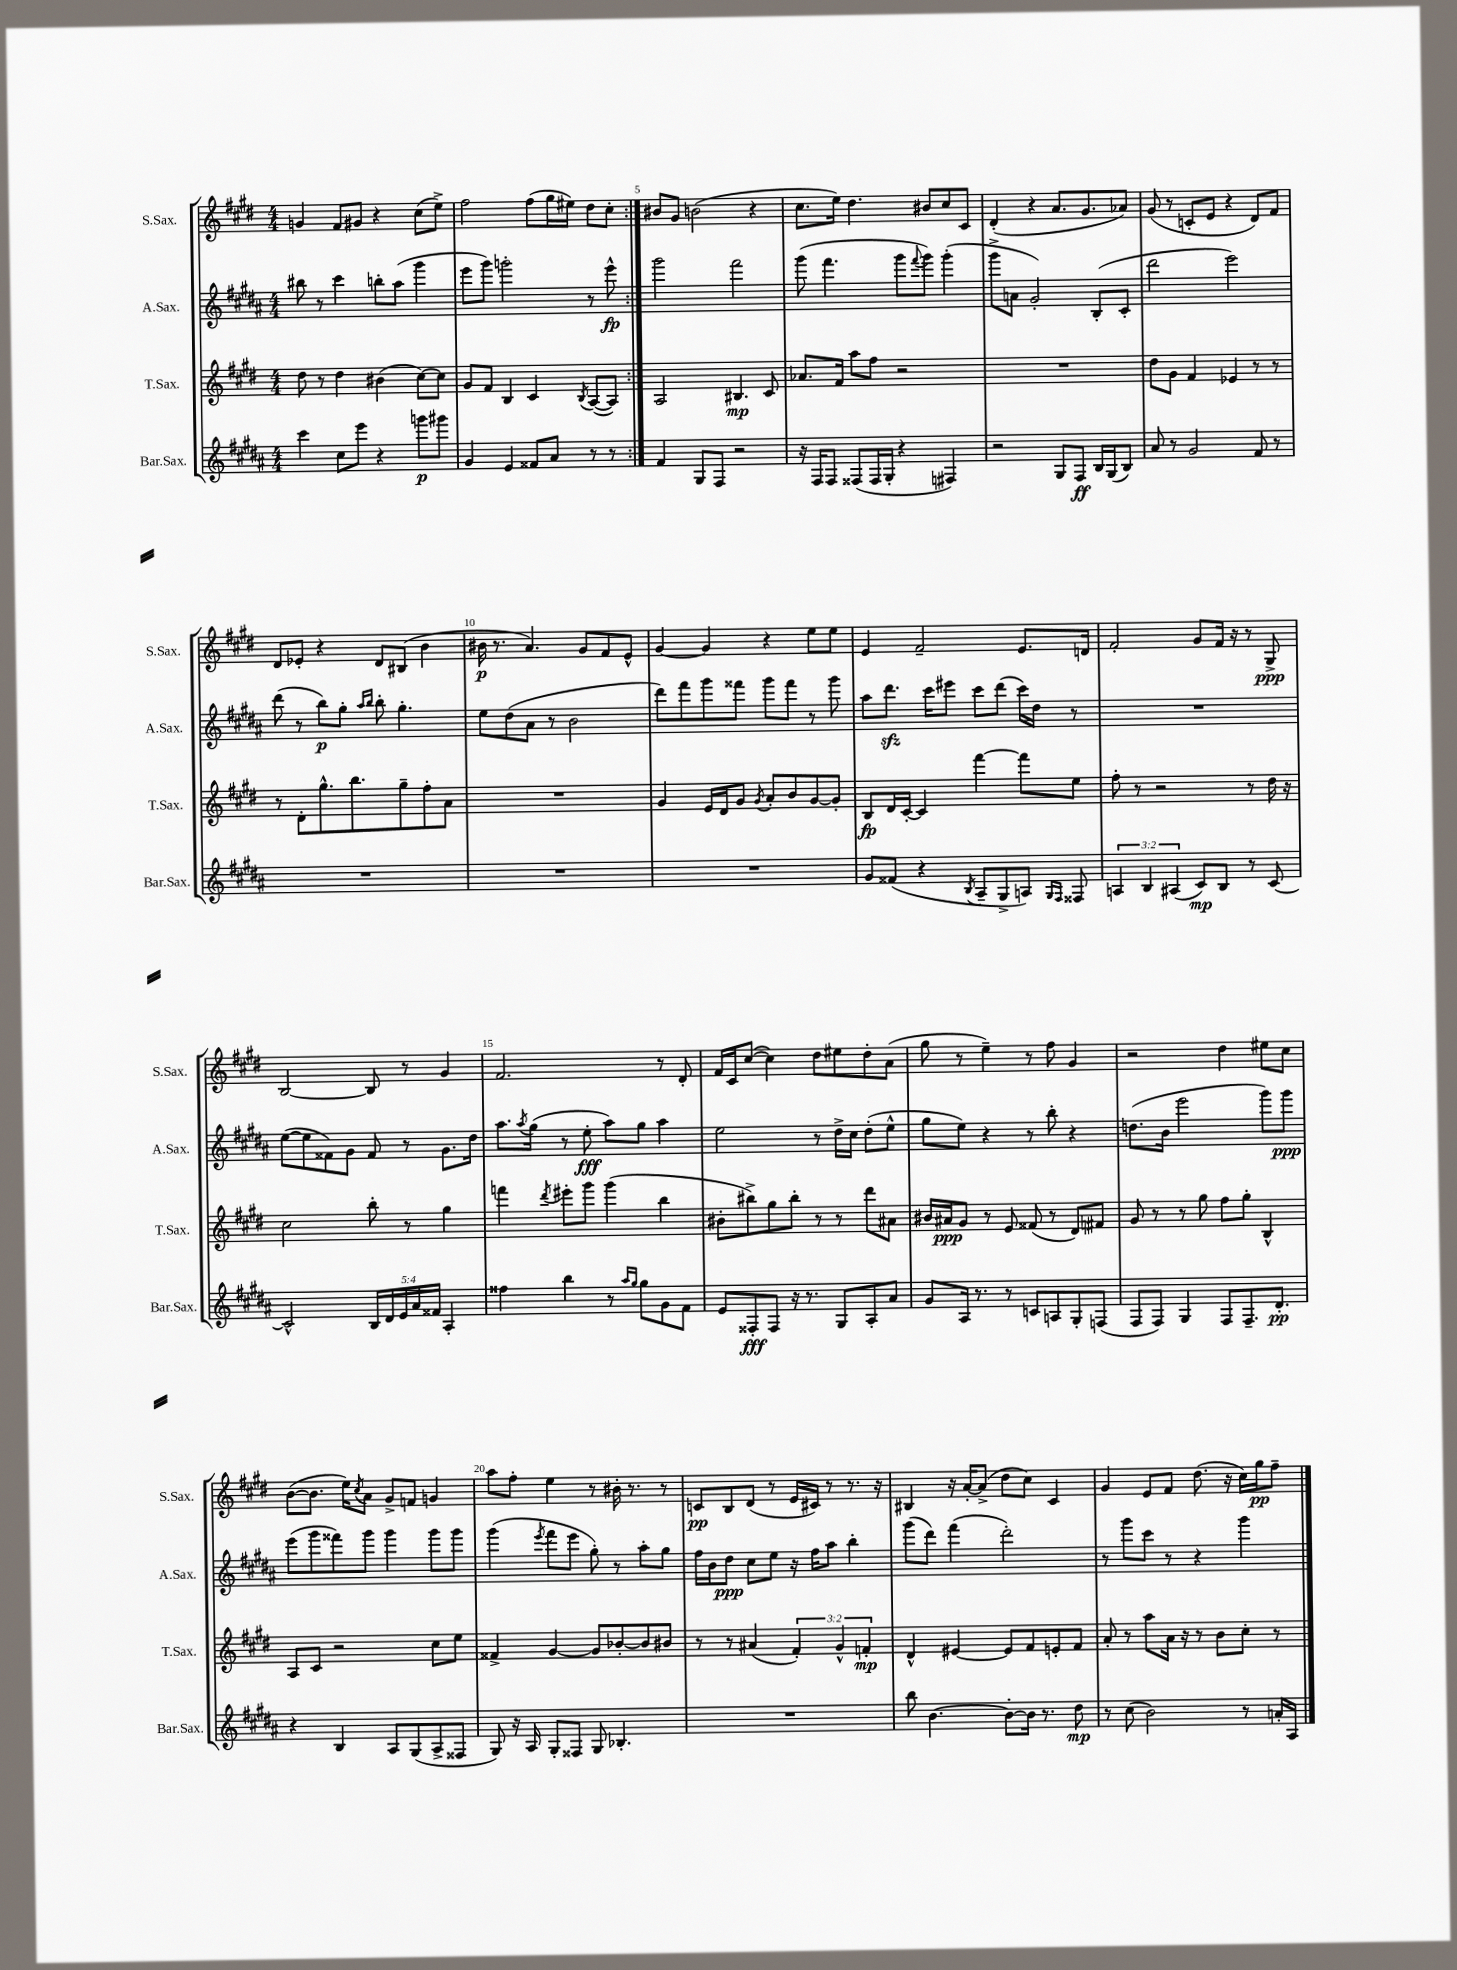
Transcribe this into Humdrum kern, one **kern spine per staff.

**kern	**kern	**kern	**kern
*staff4	*staff3	*staff2	*staff1
*clefG2	*clefG2	*clefG2	*clefG2
*k[f#c#g#d#a#]	*k[f#c#g#d#]	*k[f#c#g#d#a#]	*k[f#c#g#d#]
*M4/4	*M4/4	*M4/4	*M4/4
4ccc#	8dd#	8bb#	4g
.	8r	8r	.
8cc#	4dd#	4ccc#	8f#
8eee	.	.	8g#
4r	(4b#	8bb'	4r
.	.	(8aa#	.
8ggg	[8cc#)	4ggg#	(8cc#
8ggg#	8cc#]	.	8ee^)
=	=	=	=
4g#	8g#	8eee	2ff#
.	8f#	8ggg#)	.
4e	4B	2ggg'	.
8f##	4c#	.	(8ff#
8a#	.	.	16gg#
.	.	.	16ee#)
.	8qB	.	.
8r	([8A	8r	8dd#
8r	8A])	8eee^^	8cc#'
=:|!	=:|!	=:|!	=:|!
4f#	2A	2ggg#	8b#
.	.	.	8g#
8G#	.	.	(2b
8F#	.	.	.
2r	4.B#	2fff#	.
.	.	.	4r
.	8c#	.	.
=	=	=	=
16r	8.a-	(8ggg#	8.cc#
16F#	.	.	.
8F#	.	4.fff#	.
.	16f#	.	16ee)
(8F##	8aa	.	4.dd#
16F##	8ff#	.	.
16G#'	.	.	.
4r	2r	8ggg#	.
.	.	8qqfff#	.
.	.	8ggg#)	8b#
4F#)	.	(4ggg#'	8cc#
.	.	.	8c#
=	=	=	=
2r	1r	8ggg#^	(4d#'
.	.	8a	.
.	.	2g#')	4r
8G#	.	.	8.a
8F#	.	.	.
.	.	.	8.g#
16B	.	(8B'	.
(16G#	.	.	.
8B)	.	8c#'	8a-)
=	=	=	=
8a#	8dd#	2ddd#	(8g#
8r	8g#	.	8r
2g#	4f#	.	8c'
.	.	.	8e
.	4e-	2eee)	4r
8f#	8r	.	8d#)
8r	8r	.	8f#
=	=	=	=
1r	8r	(8ddd#	8d#
.	8d#'	8r	8e-'
.	8.gg#^^	8bb)	4r
.	.	8gg#'	.
.	8.bb	.	.
.	.	16qqaa#	.
.	.	16qqbb	.
.	.	8bb'	8d#
.	8gg#~	4.gg#'	(8B#
.	8ff#'	.	4b
.	8a	.	.
=	=	=	=
1r	1r	8ee	16b#
.	.	.	8.r
.	.	(8dd#	.
.	.	8a#	4.a)
.	.	8r	.
.	.	2b	.
.	.	.	8g#
.	.	.	8f#
.	.	.	8e^^
=	=	=	=
1r	4g#	8ddd#)	[4g#
.	.	8fff#	.
.	16e	8ggg#	4g#]
.	16d#	.	.
.	8g#	8fff##	.
.	8qg#	.	.
.	8a'	8ggg#	4r
.	8b	8fff##	.
.	[8g#	8r	8ee
.	8g#']	8ggg#	8ee
=	=	=	=
8g#	8B	8aa#	4e
(8f##	16d#	8.ddd#	.
.	[16c#'	.	.
4r	4c#]	.	2f#~
.	.	16ccc#	.
.	.	8eee#	.
8qB	.	.	.
8A#~	[4fff#	8ccc#	.
8G#^	.	(8ddd#	.
8A)	8fff#]	16ccc#)	8.e
.	.	16dd#	.
16qqG#	.	.	.
16qqF#	.	.	.
8F##	8ee	8r	.
.	.	.	16d
=	=	=	=
6A	8ff#'	1r	2f#'
.	8r	.	.
6B	.	.	.
.	2r	.	.
(6A#	.	.	.
8c#)	.	.	8g#
8B	.	.	16f#
.	.	.	16r
8r	8r	.	8r
[8c#	16dd#	.	8G#^
.	16r	.	.
=	=	=	=
2c#^^]	2cc#	([8ee	[2B
.	.	8ee]	.
.	.	8f##)	.
.	.	8g#	.
20B	8bb'	8f##	8B]
20d#	.	.	.
20e	.	.	.
.	8r	8r	8r
20a#	.	.	.
20f##	.	.	.
4A#'	4gg#	8.g#	4g#
.	.	16dd#	.
=	=	=	=
4ff##	4fff	8.aa#	2.f#
.	.	8qaa#	.
.	.	(16gg#	.
.	8qddd#	.	.
4bb	8eee#'	8r	.
.	8ggg#	8ee'	.
8r	(4ggg#	8aa#)	.
16qqaa#	.	.	.
16qqgg#	.	.	.
8gg#	.	8gg#	.
8g#	4bb	4aa#	8r
8f#	.	.	8d#'
=	=	=	=
8e	8b#'	2ee	16f#
.	.	.	16c#
8F##'	8bb#^)	.	([8cc#
8F##	8gg#	.	4cc#])
16r	8bb#'	.	.
8.r	.	.	.
.	8r	8r	8dd#
8G#	8r	16dd#^	8ee#
.	.	16cc#	.
8A#'	8ddd#	(8dd#'	8dd#'
8a#	8a#	8ee^^	(8a
=	=	=	=
8g#	16b#	8gg#	8gg#
.	16a#	.	.
16A#	8g#	8ee)	8r
8.r	.	.	.
.	8r	4r	4ee~)
8r	8e	.	.
8c	(8f##	8r	8r
8A	8r	8bb'	8ff#
8G#'	8d#)	4r	4g#
(8F	8f#	.	.
=	=	=	=
8F#	8g#	(8.dd	2r
8F#)	8r	.	.
.	.	16b	.
4G#	8r	2eee	.
.	8gg#	.	.
8F#	8ff#	.	4dd#
8.F#~	8gg#'	.	.
.	4B^^	8ggg#)	8ee#
8.d#'	.	.	.
.	.	8ggg#	8cc#
=	=	=	=
4r	8A	(8eee	([8b
.	8c#	8ggg#	8.b]
4B	2r	8fff##)	.
.	.	.	16ee)
.	.	.	8qcc#
.	.	8ggg#	8a
8A#	.	4ggg#	8g#^
(8G#	.	.	8f
8A#^	8cc#	8ggg#	4g
8F##	8ee	8ggg#	.
=	=	=	=
8G#)	4f##^	(4ggg#	8aa
16r	.	.	8ff#'
16A#	.	.	.
.	.	8qeee	.
8G#'	[4g#	8fff#	4ee
8F##	.	8eee	.
8G#	8g#]	8gg#')	8r
4.B-'	[8b-'	8r	16b#'
.	.	.	8.r
.	8b-]	8aa#'	.
.	8b#	8gg#	8r
=	=	=	=
1r	8r	16ff#	8c
.	.	16b	.
.	8r	8dd#	8B
.	(4a#	8cc#	(8d#
.	.	8ee	8r
.	6f#')	16r	16e
.	.	16ff#	16c#)
.	.	8aa#	8r
.	6g#^^	.	.
.	.	4bb'	8.r
.	6f'	.	.
.	.	.	16r
=	=	=	=
8bb	4d#^^	(8ggg#	4B#
[4.b	.	8ddd#)	.
.	[4e#	(4fff#	16r
.	.	.	[16a'
.	.	.	(8a^]
8b'_	8e#]	2ddd#')	8dd#
16b]	8f#	.	8cc#)
8.r	.	.	.
.	8e'	.	4c#
8dd#	8f#	.	.
=	=	=	=
8r	8a'	8r	4g#
(8cc#	8r	8ggg#	.
2b)	8aa	8ccc#	8e
.	16a	8r	8f#
.	16r	.	.
.	8r	4r	(8.dd#
.	8b	.	.
.	.	.	16r
8r	8cc#'	4ggg#	16cc#)
.	.	.	16gg#
16a'	8r	.	8ff#~
16A#	.	.	.
==	==	==	==
*-	*-	*-	*-
